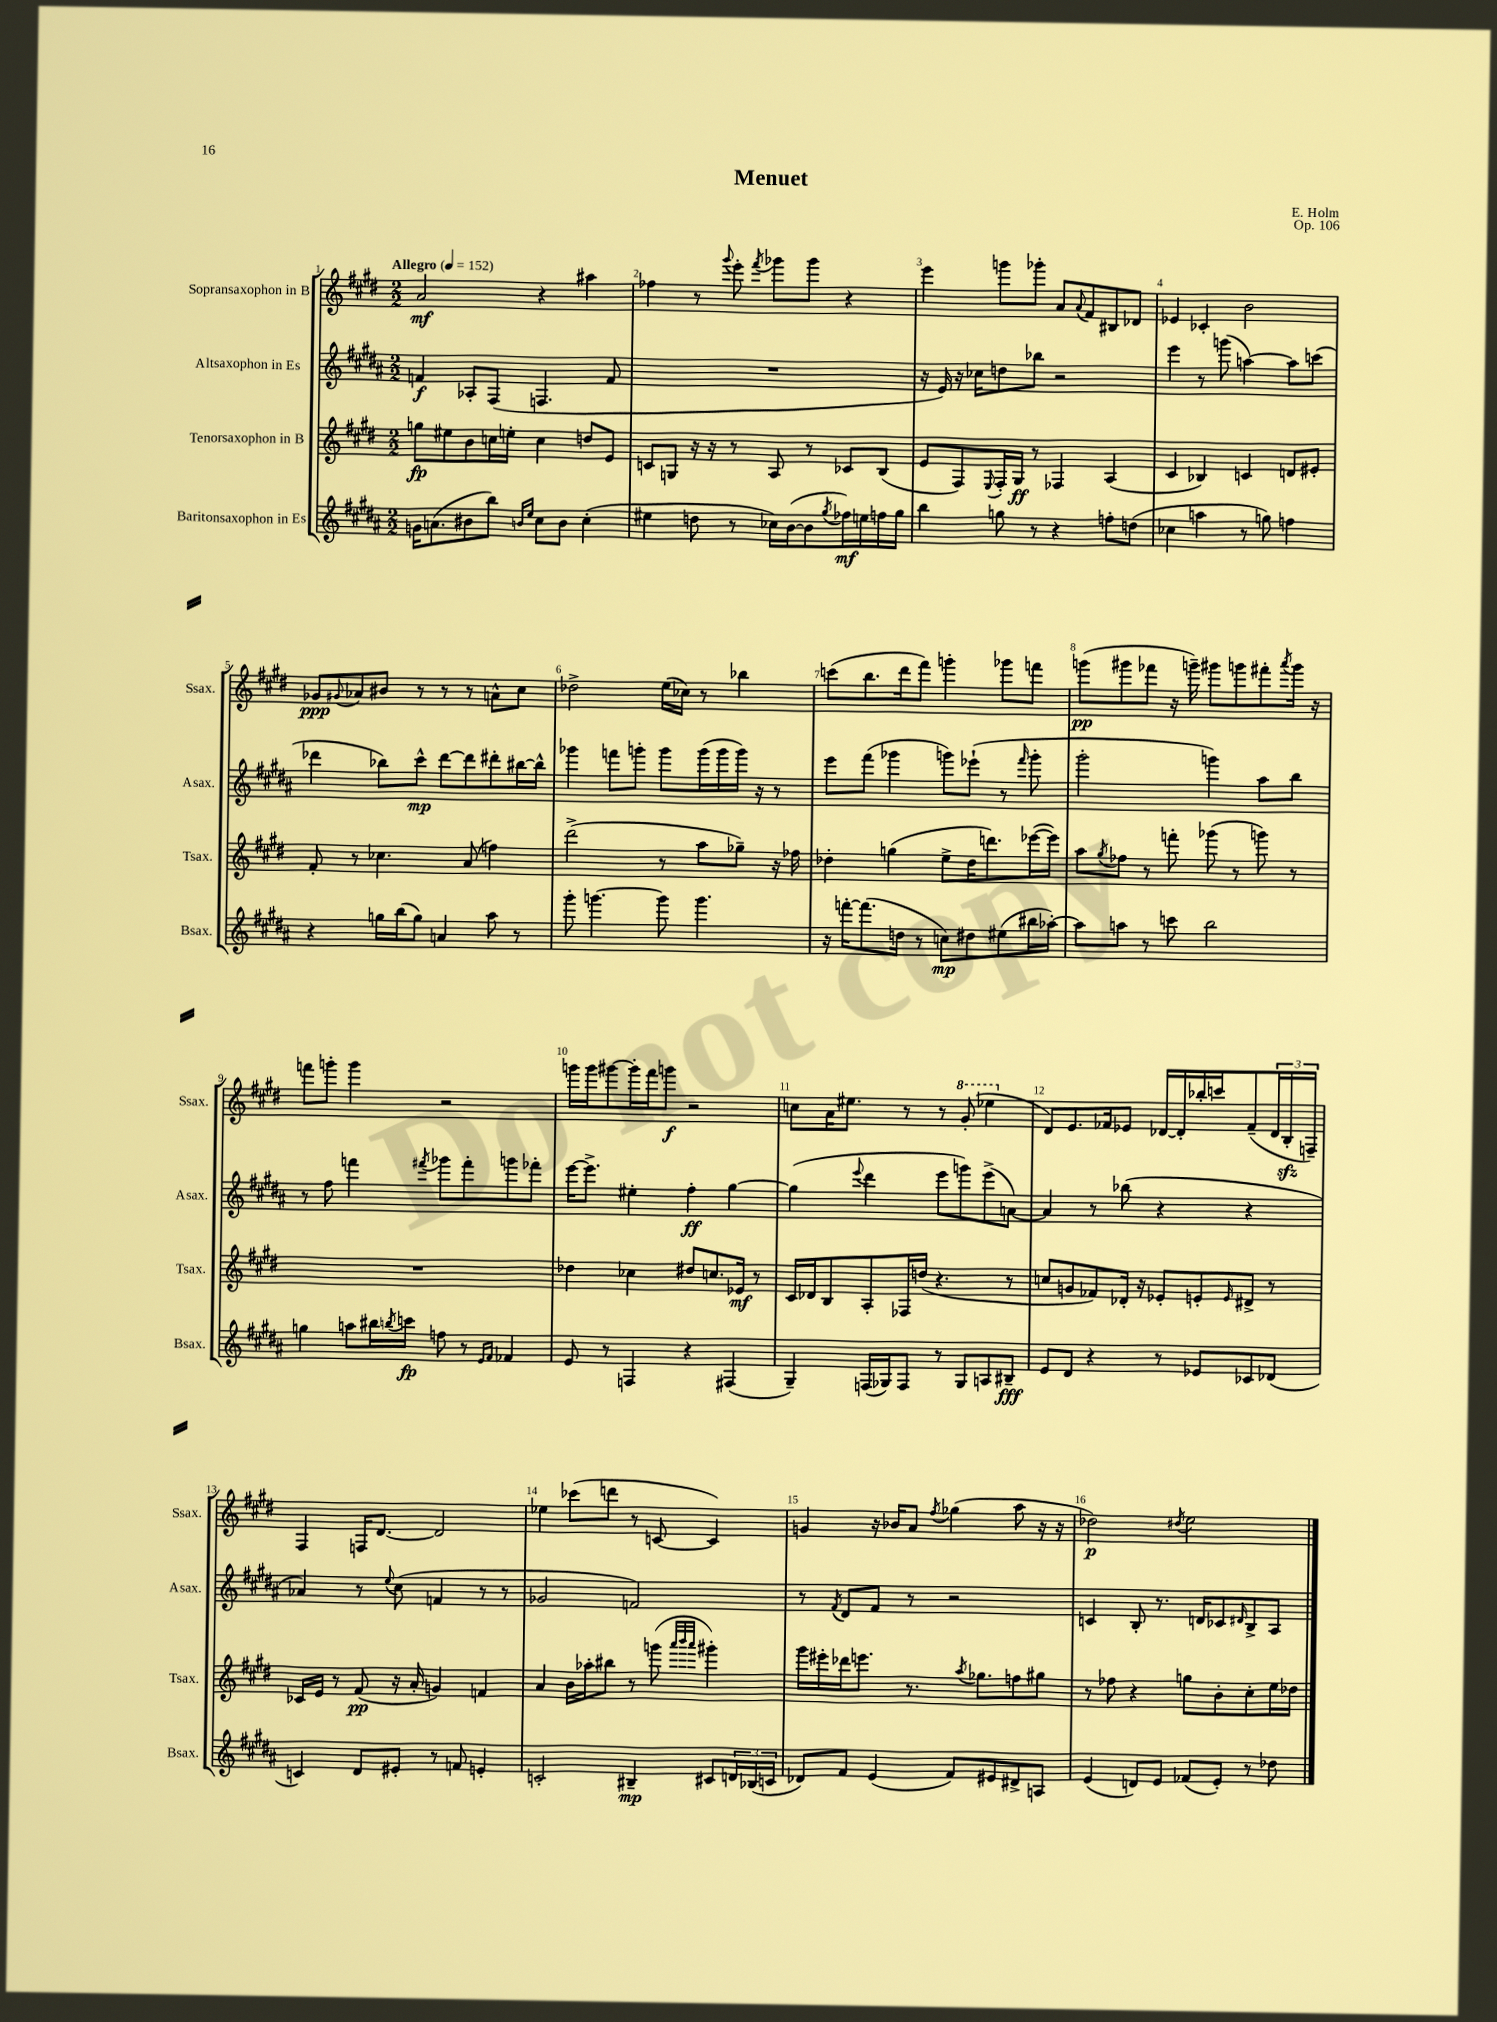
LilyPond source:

\header { title = "Menuet" composer = "E. Holm" opus = "Op. 106" }
<<
\new StaffGroup <<
\new Staff = "s0" \with { instrumentName = "Sopransaxophon in B" shortInstrumentName = "Ssax." } {
    \clef treble \key e \major \numericTimeSignature \time 2/2 \tempo "Allegro" 4 = 152
    a'2\mf r4 ais''4 |
    fes''4 r8 \appoggiatura { gis'''8 } e'''8-. \acciaccatura { fis'''8 } ges'''8 ges'''8 r4 |
    e'''4 g'''8 ges'''8-. a'8 \appoggiatura { a'8 } fis'8 bis8 des'8 |
    ees'4 ces'4-. b'2 |
    ges'8\ppp \appoggiatura { gis'8 } aes'8 bis'8 r8 r8 r8 a'8-^ cis''8 |
    des''2-> e''16( ces''16) r8 bes''4 |
    c'''8( b''8. dis'''16 fis'''8) g'''4-. ges'''8 f'''8 |
    g'''8\pp( gis'''8 fes'''8 r16 g'''16--) gis'''8 g'''8 fis'''8-. \acciaccatura { a'''8 } g'''16 r16 |
    f'''8 g'''8-. g'''4 r2 |
    g'''16 g'''16 gis'''8~ gis'''16-. fis'''16 g'''8\f r2 |
    c''8 a'16 eis''8. r8 r8 \ottava #1 gis''8-.( ees'''4 \ottava #0 |
    dis'8) e'8. fes'16 ees'8 des'16~ des'16-. bes''16-. c'''16 fes'8--( \tuplet 3/2 { des'16 b16-.\sfz f16--) } |
    fis4 f16 dis'8.~ dis'2 |
    ees''4 ces'''8( d'''8 r8 c'8~ c'4) |
    g'4 r16 bes'16 a'8 \acciaccatura { fis''8 } ges''4( a''8 r16 r16 |
    des''2\p) \acciaccatura { dis''8 } e''2 \bar "|." |
}
\new Staff = "s1" \with { instrumentName = "Altsaxophon in Es" shortInstrumentName = "Asax." } {
    \clef treble \key b \major \numericTimeSignature \time 2/2
    f'4\f aes8-. fis8( f4. f'8 |
    R1 |
    r16 e'16) r16 ces''16 d''8 bes''8 r2 |
    e'''4 r8 g'''8( a''4~) a''8 c'''8( |
    des'''4 bes''8) cis'''8-^\mp des'''8~ des'''8 dis'''8-. bis''16~ bis''16-^ |
    ges'''4 f'''8 g'''8-. g'''8 g'''16( g'''16 g'''16) r16 r8 |
    e'''8 fis'''8( ges'''4 g'''8) ees'''8-!( r8 \grace { fis'''16 } g'''8-. |
    gis'''2-. g'''4) ais''8 b''8 |
    r8 fis''8 f'''4 \acciaccatura { fis'''8 } ges'''8 fis'''8-. g'''8 fes'''8-. |
    e'''16~ e'''8.-> eis''4-. fis''4-.\ff gis''4~ |
    gis''4( \appoggiatura { e'''8 } dis'''4 e'''8 g'''8) e'''8->( a'8~) |
    a'4 r8 bes''8( r4 r4 |
    aes'4) r8 \appoggiatura { e''8 } cis''8( f'4 r8 r8 |
    ges'2 f'2) |
    r8 \acciaccatura { fis'8 } dis'8 fis'8 r8 r2 |
    c'4 b8-. r8. d'16 ces'8 \grace { dis'16 } b8-> ais8 \bar "|." |
}
\new Staff = "s2" \with { instrumentName = "Tenorsaxophon in B" shortInstrumentName = "Tsax." } {
    \clef treble \key e \major \numericTimeSignature \time 2/2
    g''8\fp eis''8 b'8 c''16 e''16-. c''4 d''8 e'8 |
    c'8 g8 r16 r16 r8 a8 r8 ces'8 b8( |
    e'8 fis8) \appoggiatura { e8 } fis16-. gis16\ff r8 fes4 a4( |
    cis'4 bes4) c'4 d'8 eis'8-. |
    fis'8-. r8 ces''4. a'8( f''4) |
    dis'''2->( r8 a''8 ges''8--) r16 fes''16 |
    des''4-. g''4( e''8-> des''16 d'''8.) ees'''16~( ees'''16) |
    a''8 \acciaccatura { gis''8 } fes''8 r8 f'''8-. ges'''8( r8 g'''8) r8 |
    R1 |
    des''4 ces''4 dis''8 c''8. ees'16\mf r8 |
    cis'16 des'16 b8 a8-. fes16 d''16( r4. r8 |
    c''8 g'8 fes'8) des'16-. r16 ees'8-. e'8-. \grace { e'16 } dis'8-> r8 |
    ces'16 e'16 r8 fis'8\pp( r16 a'16-. g'4) f'4 |
    a'4 b'16 aes''16-. bis''8 r8 g'''8( \grace { a'''32 b'''32 a'''32 } gis'''4-.) |
    gis'''16 eis'''16-. des'''16 e'''8. r8. \acciaccatura { a''8 } ges''8. f''8 gis''8 |
    r8 fes''8 r4 g''8 b'8-. cis''8-. e''16 des''16 \bar "|." |
}
\new Staff = "s3" \with { instrumentName = "Baritonsaxophon in Es" shortInstrumentName = "Bsax." } {
    \clef treble \key b \major \numericTimeSignature \time 2/2
    g'16 a'8.( bis'8 b''8) \grace { b'16 e''16 } cis''8 b'8 cis''4-.( |
    eis''4 d''8 r8 ces''16) b'16~( b'8 \acciaccatura { gis''8 } fes''16\mf) e''16 f''16 gis''16 |
    b''4 g''8 r8 r4 f''8-. d''8( |
    ces''4 a''4 r8 g''8) f''4 |
    r4 g''16 b''16( g''8) a'4 ais''8 r8 |
    gis'''8-. g'''4.~ g'''8 g'''4. |
    r16 f'''16~-. f'''8.( d''16 r8 c''8\mp) dis''8 eis''8( bis''16 aes''16~-.) |
    aes''8 a''8 r8 c'''8 b''2 |
    g''4 a''8 bis''16 \acciaccatura { b''8 } c'''16\fp f''8 r8 \grace { e'16 fis'16 } fes'4 |
    e'8 r8 f4 r4 fis4( |
    gis4--) f16( ges16) f8 r8 ges8 a8 bis8--\fff |
    e'8 dis'8 r4 r8 ees'8 ces'8 des'8( |
    c'4) dis'8 eis'8-. r8 f'8 e'4-. |
    c'2-. bis4--\mp cis'8 \tuplet 3/2 { d'16 bes16( c'16 } |
    des'8) fis'8 e'4( fis'8) eis'8 dis'8-> a8 |
    e'4( d'8) e'8 fes'8( e'8-.) r8 des''8 \bar "|." |
}
>>
>>
\layout { \context { \Score \override BarNumber.break-visibility = ##(#f #t #t) barNumberVisibility = #all-bar-numbers-visible } }
